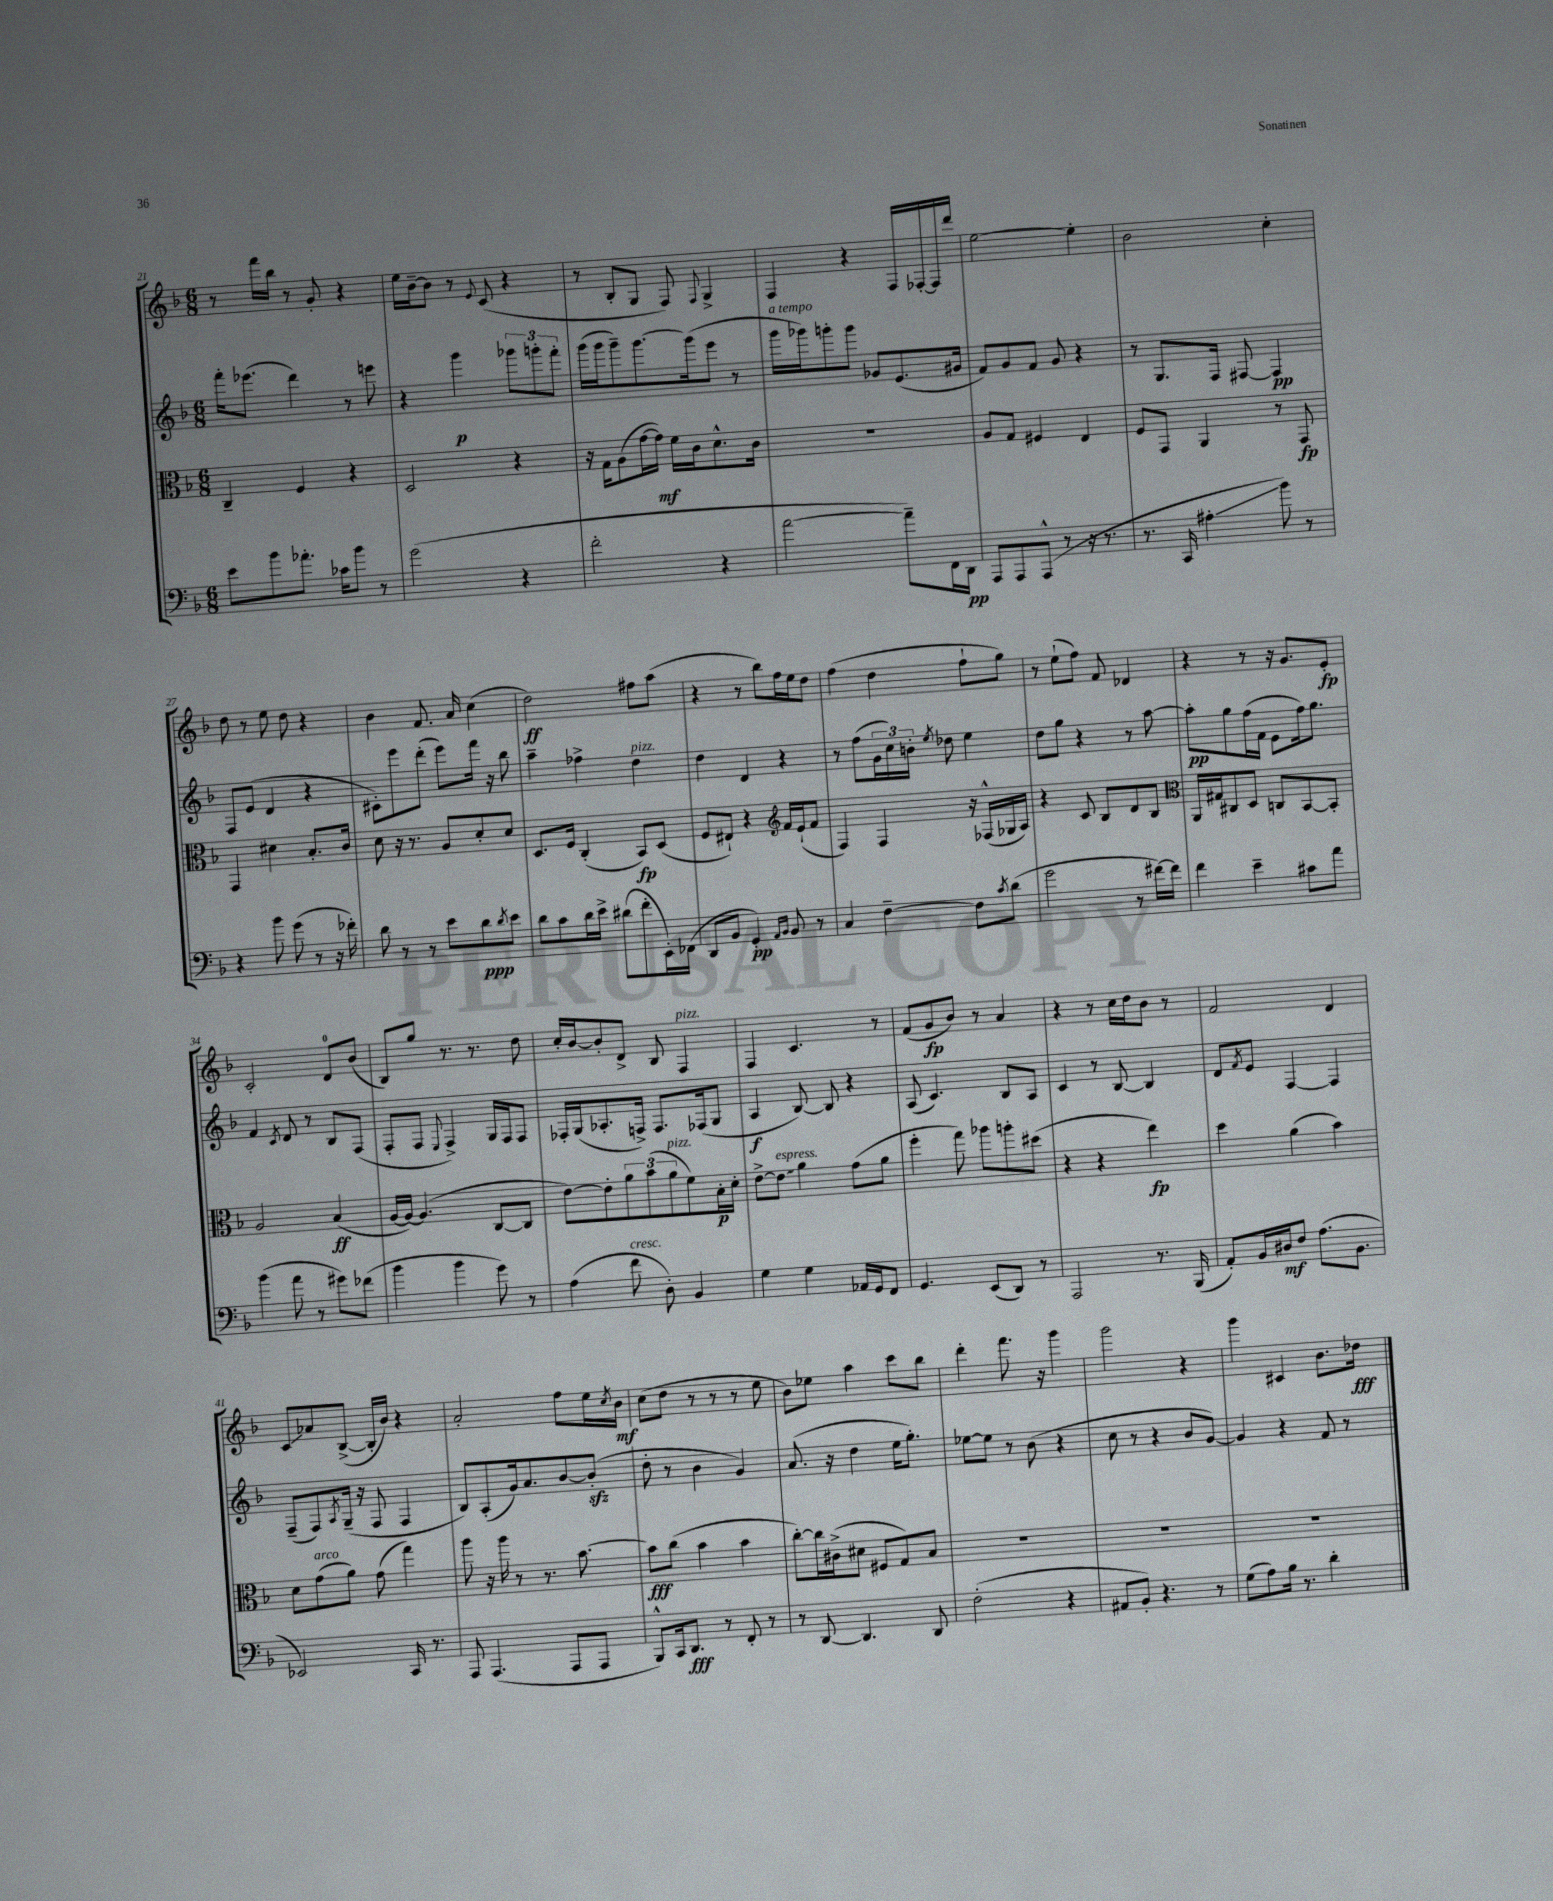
<<
\new StaffGroup <<
\new Staff = "s0" {
    \clef treble \key f \major \numericTimeSignature \time 6/8
    r8 f'''16 bes''16 r8 g'8-. r4 |
    e''16 bes'16~-- bes'8 r8 \appoggiatura { e'8 } c'8( r4 |
    r8 bes8-. g8 f8) \appoggiatura { f8 } g4-> |
    f4 r4 f16 fes16~-. fes16 d'''16 |
    e''2~ e''4-. |
    bes'2 c''4-. |
    d''8 r8 e''8 d''8 r4 |
    bes'4 f'8. a'16 c''4( |
    d''2\ff) fis''8 a''8( |
    r4 r8 bes''8) f''16 e''16 d''8 |
    f''4( d''4 f''8-! g''8) |
    r8 e''8-!( f''8) f'8 des'4 |
    r4 r8 r16 g'8. e'8-.\fp |
    c'2-. d'8-0 bes'8( |
    bes8) g''8 r8. r8. d''8 |
    c''16-. bes'16~ bes'8-. d'8-> bes8 f4^\markup { \italic "pizz." } |
    f4 c'4. r8 |
    f'8( g'8\fp bes'8) r8 a'4 |
    r4 r8 c''16 d''16 bes'8 r8 |
    f'2 d'4 |
    c'8\glissando aes'8 bes8~->( bes16-. bes'16) r4 |
    a'2-. f''8 e''16 \acciaccatura { c''8 } bes'16\mf |
    c''8( d''8 r8 r8 r8 e''8 |
    bes'8) ees''8 a''4 c'''8 bes''8 |
    d'''4-. f'''8. r16 g'''4 |
    g'''2 r4 |
    g'''4 cis'4 bes'8. des''16\fff \bar "|." |
}
\new Staff = "s1" {
    \clef treble \key f \major \numericTimeSignature \time 6/8
    f'''16-. ees'''8.( d'''4) r8 e'''8 |
    r4 g'''4\p \tuplet 3/2 { ges'''8 g'''8-. f'''8-. } |
    g'''16( g'''16 g'''8--) g'''8.~ g'''16( e'''8 r8 |
    g'''16^\markup { \italic "a tempo" } ges'''16) g'''8-. g'''8 ges'8 e'8.( gis'16 |
    f'8) g'8 f'8 g'8 r4 |
    r8 g8. f16 fis8~ fis4\pp |
    f8 e'8( d'4 r4 |
    cis'8-.) e'''8 d'''8-.( e'''8) f'''16 r16 bes''8 |
    a''4-- fes''4-> d''4^\markup { \italic "pizz." } |
    d''4 d'4 r4 |
    r8 f''8( \tuplet 3/2 { g'16 c''16) b'16-. } \acciaccatura { e''8 } des''8 e''4 |
    d''8 g''8 r4 r8 a''8~ |
    a''8-.\pp g''8 f''16( f'16 e'8 f''16) g''8. |
    f'4 \acciaccatura { c'8 } d'8 r8 bes8 f8( |
    f8-. f8 \appoggiatura { e8 } f4->) g16 f16 f8 |
    fes16-. g16( aes8.-. f16->) f8. fes16( g8 |
    a4\f bes8~) bes8 r4 |
    a8( c'4.) bes8 a8 |
    c'4 r8 bes8~ bes4 |
    d'8 \acciaccatura { f'8 } e'8 f4~ f4 |
    f8--( f8) \acciaccatura { a8 } g16--( r16 f8 f4 |
    bes8) a8-.( g'16) a'8. bes'8~ bes'8-.\sfz( |
    d''8-. r8 bes'4 g'4) |
    a'8.( r16 d''4 e''16 g''8.-.) |
    ees''8~ ees''8 r8 bes'8( r4 |
    c''8 r8 r4 bes'8 g'8~) |
    g'4 r4 f'8 r8 \bar "|." |
}
\new Staff = "s2" {
    \clef alto \key f \major \numericTimeSignature \time 6/8
    c4-- f4 r4 |
    d2 r4 |
    r16 g16 a8( g'16~ g'16\mf) f'16 c'16 d'8.-^ c'16 |
    R2. |
    a8 g8 fis4 e4 |
    f8 g,8 a,4 r8 g,8\fp |
    g,4 dis'4 bes8.-. c'16 |
    d'8 r16 r8. a8 d'8-. d'8 |
    d8. f16 c4-.( bes,8\fp) d8( |
    f8 eis8-!) r4 \clef treble f'16 e'16-!( f'8 |
    f4) f4 r16 fes16-^( ges16 a16) |
    r4 c'8 bes8 d'8 bes8 |
    \clef alto a,16 gis16 cis8 d8 c8 bes,8~ bes,8-. |
    a2 bes4\ff( |
    a16~ a16~) a4.( c8~ c8 |
    e'8~) e'8-. \tuplet 3/2 { a'8 bes'8( a'8^\markup { \italic "pizz." } } f'8) bes16-.\p d'16-. |
    e'8~-> \once \override Glissando.style = #'zigzag e'8\glissando^\markup { \italic "espress." } a'4 g'8( a'8 |
    f''4-. g''8) aes''8 a''8-. dis''8( |
    r4 r4 e''4\fp) |
    d''4 a'4( bes'4) |
    d'8 g'8^\markup { \italic "arco" }( a'8) g'8( g''4) |
    a''8 r16 a''16 r8 r8. bes'8.~ |
    bes'8\fff c''8( bes'4 bes'4 |
    c''8~-.) c''16 cis'16->( dis'8 fis8 g8) bes8 |
    R2. |
    R2. |
    R2. \bar "|." |
}
\new Staff = "s3" {
    \clef bass \key f \major \numericTimeSignature \time 6/8
    e'8 bes'8 aes'8.-. ces'16 bes'8 r8 |
    g'2( r4 |
    f'2-. r4 |
    a'2~ a'8--) f,16 d,16\pp |
    a,,8 a,,8 a,,8-^( r8 r16 r8. |
    r8. c,16 ais4-.\glissando bes'8) r8 |
    r4 bes'8 g'8( r8 r16 fes'16-.) |
    d'8 r8 r8 e'8 d'8\ppp \acciaccatura { d'8 } e'8 |
    d'8 c'8 d'16 e'16-> dis'8( f'8-. e,16-.) fes,16( |
    d,8 bes,8 g,4-.\pp) \grace { a,16 bes,16 } bes,8 r8 |
    c4 f4~-- f8 \acciaccatura { c'8 } d'8( |
    g'2 r8 fis'16~) fis'16 |
    f'4 e'4-- cis'8 a'8 |
    bes'4( a'8 r8 gis'8) fes'8( |
    bes'4 bes'4 g'8) r8 |
    a4( f'8^\markup { \italic "cresc." } d8-.) bes,4 |
    g4 g4 aes,16 g,16 f,8 |
    g,4. e,8( d,8) r8 |
    a,,2 r8. bes,,16( |
    a,8-.) bes,16 dis16\mf f8 a8.( bes,8. |
    ees,2) c,16 r8. |
    a,,8 a,,4.( a,,8 a,,8 |
    bes,,8-^) c,16 d,8.\fff r8 f,8-. r8 |
    r8 d,8~ d,4. d,8 |
    f2-.( r4 |
    ais,8 bes,8-.) r4. r8 |
    g8( a8) bes16 r8. d'4-. \bar "|." |
}
>>
>>
\layout { \context { \Score currentBarNumber = #21 } }
